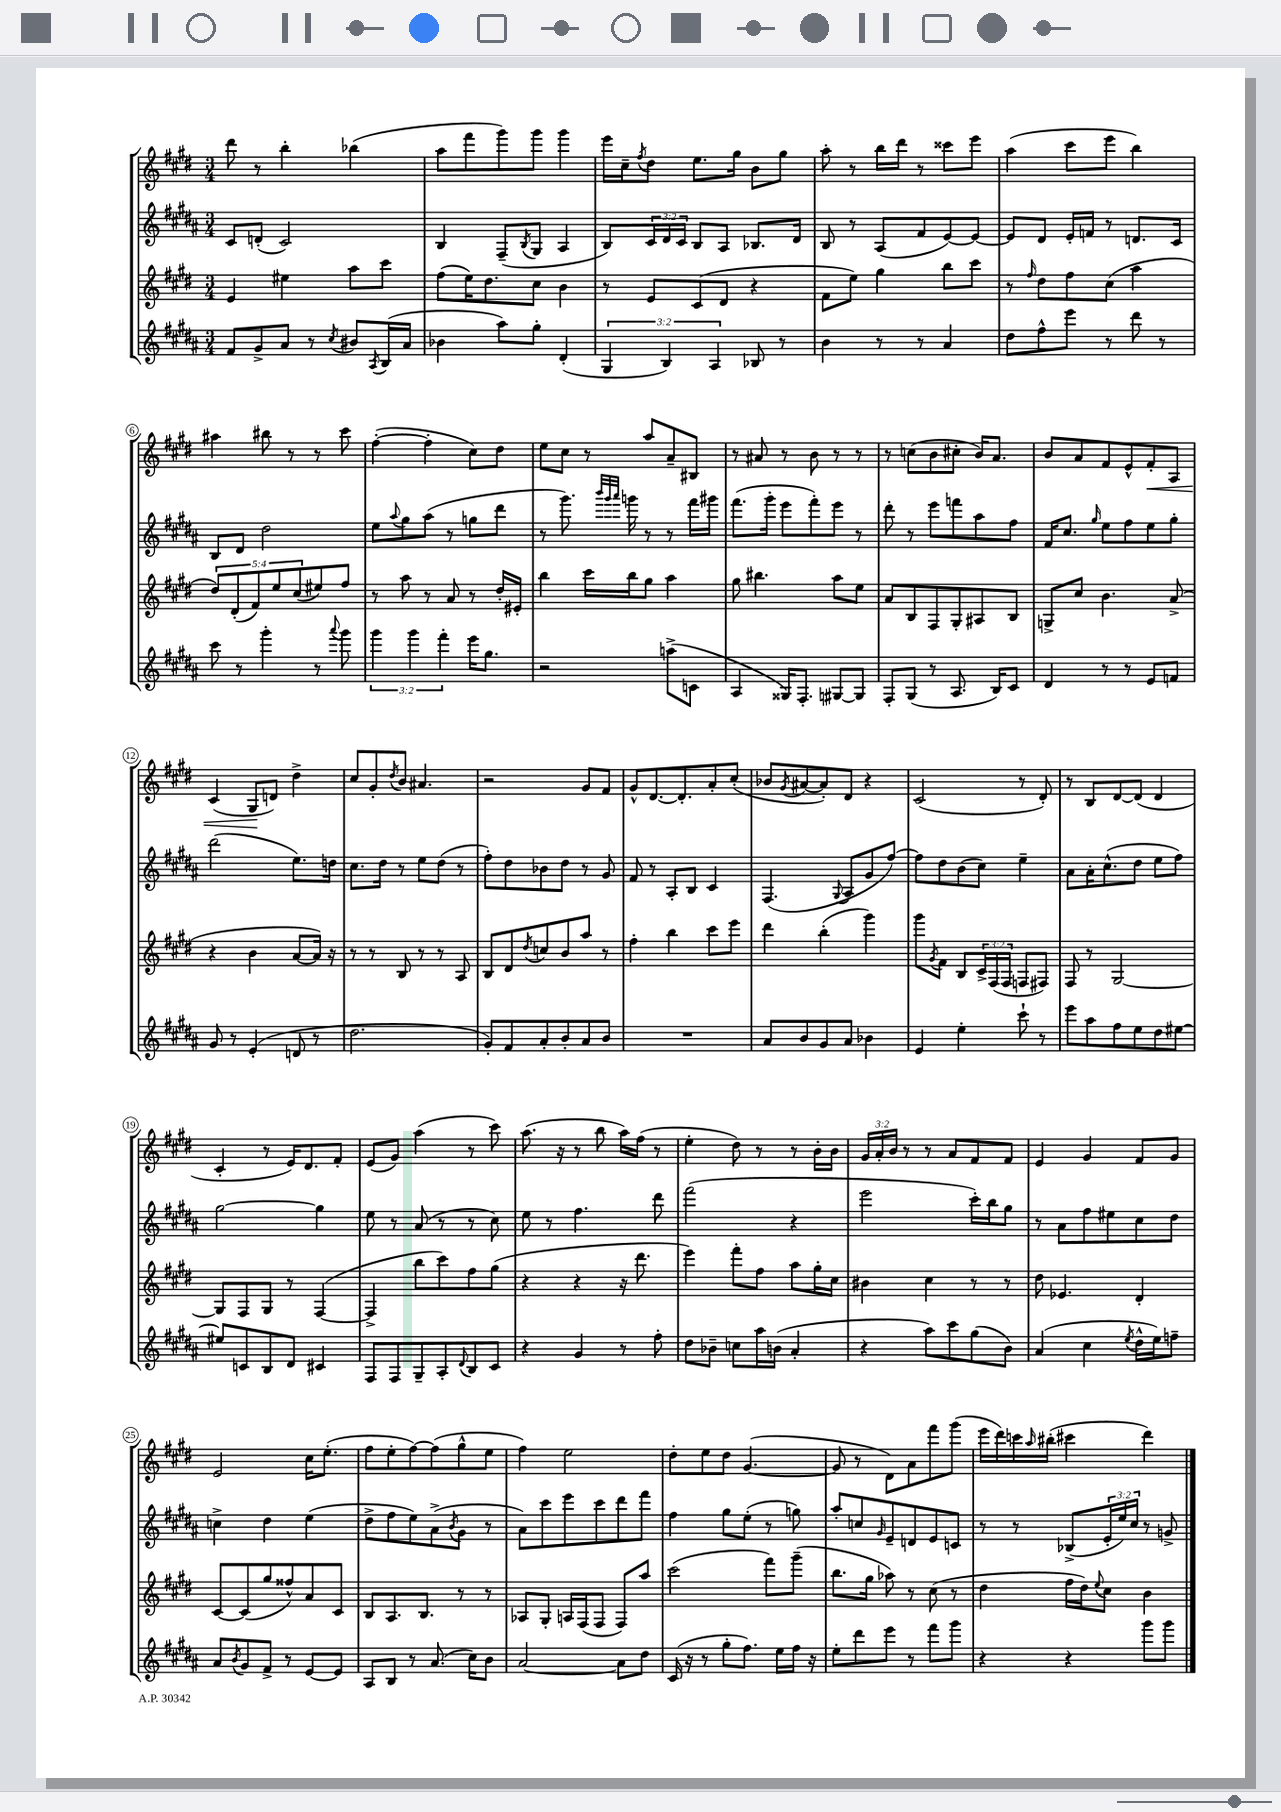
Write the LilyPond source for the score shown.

<<
\new StaffGroup <<
\new Staff = "s0" {
    \clef treble \key e \major \numericTimeSignature \time 3/4 \override Staff.TupletNumber.text = #tuplet-number::calc-fraction-text
    dis'''8 r8 b''4-. bes''4( |
    a''8 fis'''8 gis'''8) gis'''8 gis'''4 |
    e'''16 cis''16-- \acciaccatura { fis''8 } dis''8 e''8. gis''16 b'8 gis''8 |
    a''8-. r8 b''16 dis'''16 r8 cisis'''8 e'''8 |
    a''4( cis'''8 e'''8 b''4) |
    ais''4 bis''8 r8 r8 cis'''8 |
    fis''4~-.( fis''4-. cis''8) dis''8 |
    e''8 cis''8 r8 a''8 a'8-- bis8 |
    r8 ais'8 r8 b'8 r8 r8 |
    r8 c''8( b'8 cis''8-. b'16) a'8. |
    b'8 a'8 fis'8 e'8-^ fis'8-.\< a8 |
    cis'4( gis8\! d'8) dis''4-> |
    cis''8 gis'8-. \acciaccatura { dis''8 } b'8 ais'4. |
    r2 gis'8 fis'8 |
    gis'8-^ dis'8.~ dis'8.-. a'8-. cis''8-.( |
    bes'8 \acciaccatura { gis'8 } ais'8~ ais'8-.) dis'8 r4 |
    cis'2( r8 dis'8-.) |
    r8 b8 dis'8~ dis'8( dis'4 |
    cis'4-. r8 e'16) dis'8. fis'8-. |
    e'8( gis'8) a''4( r8 cis'''8) |
    a''8.( r16 r8 b''8 a''16) fis''16( r8 |
    e''4-. dis''8) r8 r8 b'16-. b'16 |
    \tuplet 3/2 { gis'16 a'16-. b'16 } r8 r8 a'8 fis'8 fis'8 |
    e'4 gis'4 fis'8 gis'8 |
    e'2 cis''16 e''8.-.( |
    fis''8 e''8-. fis''8~) fis''8( gis''8-^ e''8 |
    fis''4) e''2 |
    dis''8-. e''8 dis''8 gis'4.~( |
    gis'8 r8 dis'8) a'8 fis'''8 gis'''8( |
    e'''16 dis'''16) c'''16 \grace { a''16 } bis''16-.( cis'''4 dis'''4) \bar "|." |
}
\new Staff = "s1" {
    \clef treble \key b \major \numericTimeSignature \time 3/4 \override Staff.TupletNumber.text = #tuplet-number::calc-fraction-text
    cis'8 d'8-.( cis'2) |
    b4 fis8--( \acciaccatura { b8 } gis8 ais4 |
    b8) \tuplet 3/2 { cis'16 dis'16 cis'16 } b8 ais8 bes8. dis'16 |
    b8 r8 ais8( fis'8 e'8~) e'8~ |
    e'8 dis'8 e'16-. f'16 r8 d'8. cis'16 |
    b8 dis'8 dis''2 |
    e''8 \appoggiatura { ais''8 } gis''8 ais''8( r8 g''8 dis'''8 |
    r8 gis'''8.) \grace { b'''32 gis'''32 ais'''32 } g'''16 r8 r8 fis'''16 gis'''16 |
    fis'''8.( gis'''16-. e'''8 fis'''8-.) e'''8 r8 |
    dis'''8-. r8 e'''8 f'''8 ais''8 fis''8 |
    fis'16 cis''8. \grace { gis''16 } e''8 fis''8 e''8 gis''8-. |
    dis'''2( e''8.) d''16 |
    cis''8. dis''16 r8 e''8 dis''8( r8 |
    fis''8-.) dis''8 bes'8 dis''8 r8 gis'8 |
    fis'8 r8 ais8-. b8 cis'4 |
    fis4.( \appoggiatura { gis8 } ais8 gis'8 fis''8~) |
    fis''8 dis''8 b'8( cis''8) e''4-- |
    ais'8 ais'16-. cis''8.-^( dis''8 e''8 fis''8) |
    gis''2~ gis''4 |
    e''8 r8 ais'8( r8 r8 cis''8) |
    e''8 r8 fis''4. dis'''8 |
    fis'''2( r4 |
    e'''2 cis'''16-.) b''16 gis''8 |
    r8 ais'8 fis''8 eis''8 cis''8 dis''8 |
    c''4-> dis''4 e''4( |
    dis''8-> fis''8 e''8) ais'8->( \acciaccatura { b'8 } gis'8 r8 |
    ais'8) cis'''8 e'''8 cis'''8 dis'''8 fis'''8 |
    fis''4 gis''8 e''8-.( r8 g''8) |
    ais''8-. c''8 \grace { gis'16 } e'8-- d'8 e'8 c'8 |
    r8 r8 bes8->( \tuplet 3/2 { e'16-. e''16) cis''16 } r8 g'8-> \bar "|." |
}
\new Staff = "s2" {
    \clef treble \key e \major \numericTimeSignature \time 3/4 \override Staff.TupletNumber.text = #tuplet-number::calc-fraction-text
    e'4 eis''4 a''8 cis'''8 |
    fis''8( e''16) dis''8. cis''8 b'4 |
    r8 e'8 cis'8( dis'8 r4 |
    fis'8 e''8) gis''4 b''8 cis'''8 |
    r8 \grace { fis''16 } dis''8 fis''8 cis''8( a''4 |
    \tuplet 5/4 { dis''8) dis'8-.( fis'8) e''8 cis''8( } eis''8) fis''8 |
    r8 a''8 r8 a'8 r8 dis''16-. eis'16-. |
    b''4 cis'''16 b''16 gis''8 a''4 |
    gis''8 bis''4. a''8 e''8 |
    a'8 b8 fis8 gis8-. ais8 b8 |
    g8-> cis''8 b'4. a'8->( |
    r4 b'4 a'8~ a'16) r16 |
    r8 r8 b8 r8 r8 a8 |
    b8 dis'8 \acciaccatura { dis''8 } c''8 b'8 a''8 r8 |
    fis''4-. b''4 cis'''8 e'''8 |
    dis'''4 b''4-.( gis'''4) |
    gis'''8 \acciaccatura { gis'8 } fis'8 b8 \tuplet 3/2 { cis'16-> fis16( fis16 } f8 fis8) |
    fis8 r8 gis2~ |
    gis8 fis8 gis8 r8 fis4~( |
    fis4-> b''8 cis'''8) fis''8 gis''8( |
    r4 r4 r16 dis'''8. |
    e'''4) fis'''8-. fis''8 a''8 gis''16-. cis''16 |
    bis'4 cis''4 r8 r8 |
    dis''8 ees'4. dis'4-. |
    cis'8~ cis'8( gis''8 fisis''8-^) a'8 cis'8 |
    b8 a8. b8. r8 r8 |
    aes8 gis8-. a16 fis16( fis8 fis8) a''8 |
    cis'''2( fis'''8) gis'''8--( |
    b''8. gis''16 aes''8) r8 cis''8( r8 |
    dis''4 fis''16 dis''16) \appoggiatura { e''8 } cis''8 b'4 \bar "|." |
}
\new Staff = "s3" {
    \clef treble \key b \major \numericTimeSignature \time 3/4 \override Staff.TupletNumber.text = #tuplet-number::calc-fraction-text
    fis'8 gis'8-> ais'8 r8 \acciaccatura { cis''8 } bis'8 \acciaccatura { ais8 } b16( ais'16 |
    bes'4 ais''8) gis''8-. dis'4-.( |
    \tuplet 3/2 { gis4 b4) ais4 } bes8 r8 |
    b'4 r8 r8 ais'4 |
    dis''8 fis''8-^ e'''8 r8 dis'''8 r8 |
    cis'''8 r8 gis'''4-. r8 \appoggiatura { ais'''8 } gis'''8 |
    \tuplet 3/2 { gis'''4 gis'''4 fis'''4-. } e'''16 gis''8. |
    r2 a''8->( c'8 |
    ais4 gisis16) fis8.-. gis8~ gis8 |
    fis8-. gis8( r8 ais8. b16) cis'8 |
    dis'4 r8 r8 e'8 f'8 |
    gis'8 r8 e'4-.( d'8 r8 |
    dis''2. |
    gis'8-.) fis'8 ais'8-. b'8-. ais'8 b'8 |
    R2. |
    ais'8 b'8 gis'8 ais'8 bes'4 |
    e'4 e''4-. cis'''8-! r8 |
    e'''8 ais''8 fis''8 e''8 dis''8 eis''8~ |
    eis''8 c'8 b8 dis'8 cis'4 |
    fis8 fis8 gis8-- ais8-. \appoggiatura { dis'8 } b8 cis'8 |
    r4 gis'4 r8 fis''8-. |
    dis''8 bes'8-- c''8 ais''16 b'16( ais'4-. |
    r4 ais''8) cis'''8 gis''8( b'8) |
    ais'4( cis''4 \acciaccatura { e''8 } dis''16-^ e''16) f''8-- |
    ais'8 \acciaccatura { b'8 } gis'8 fis'8-> r8 e'8~ e'8 |
    ais8 b8 r8 ais'8.( cis''16) b'8 |
    ais'2~ ais'8 dis''8 |
    cis'16( r16 r8 gis''8-. fis''8.) e''16 fis''16 r16 |
    e''8-. dis'''8 e'''8 r8 fis'''8 gis'''8 |
    r4 r4 gis'''8 gis'''8 \bar "|." |
}
>>
>>
\layout { \context { \Score \override BarNumber.stencil = #(make-stencil-circler 0.1 0.3 ly:text-interface::print) } }
